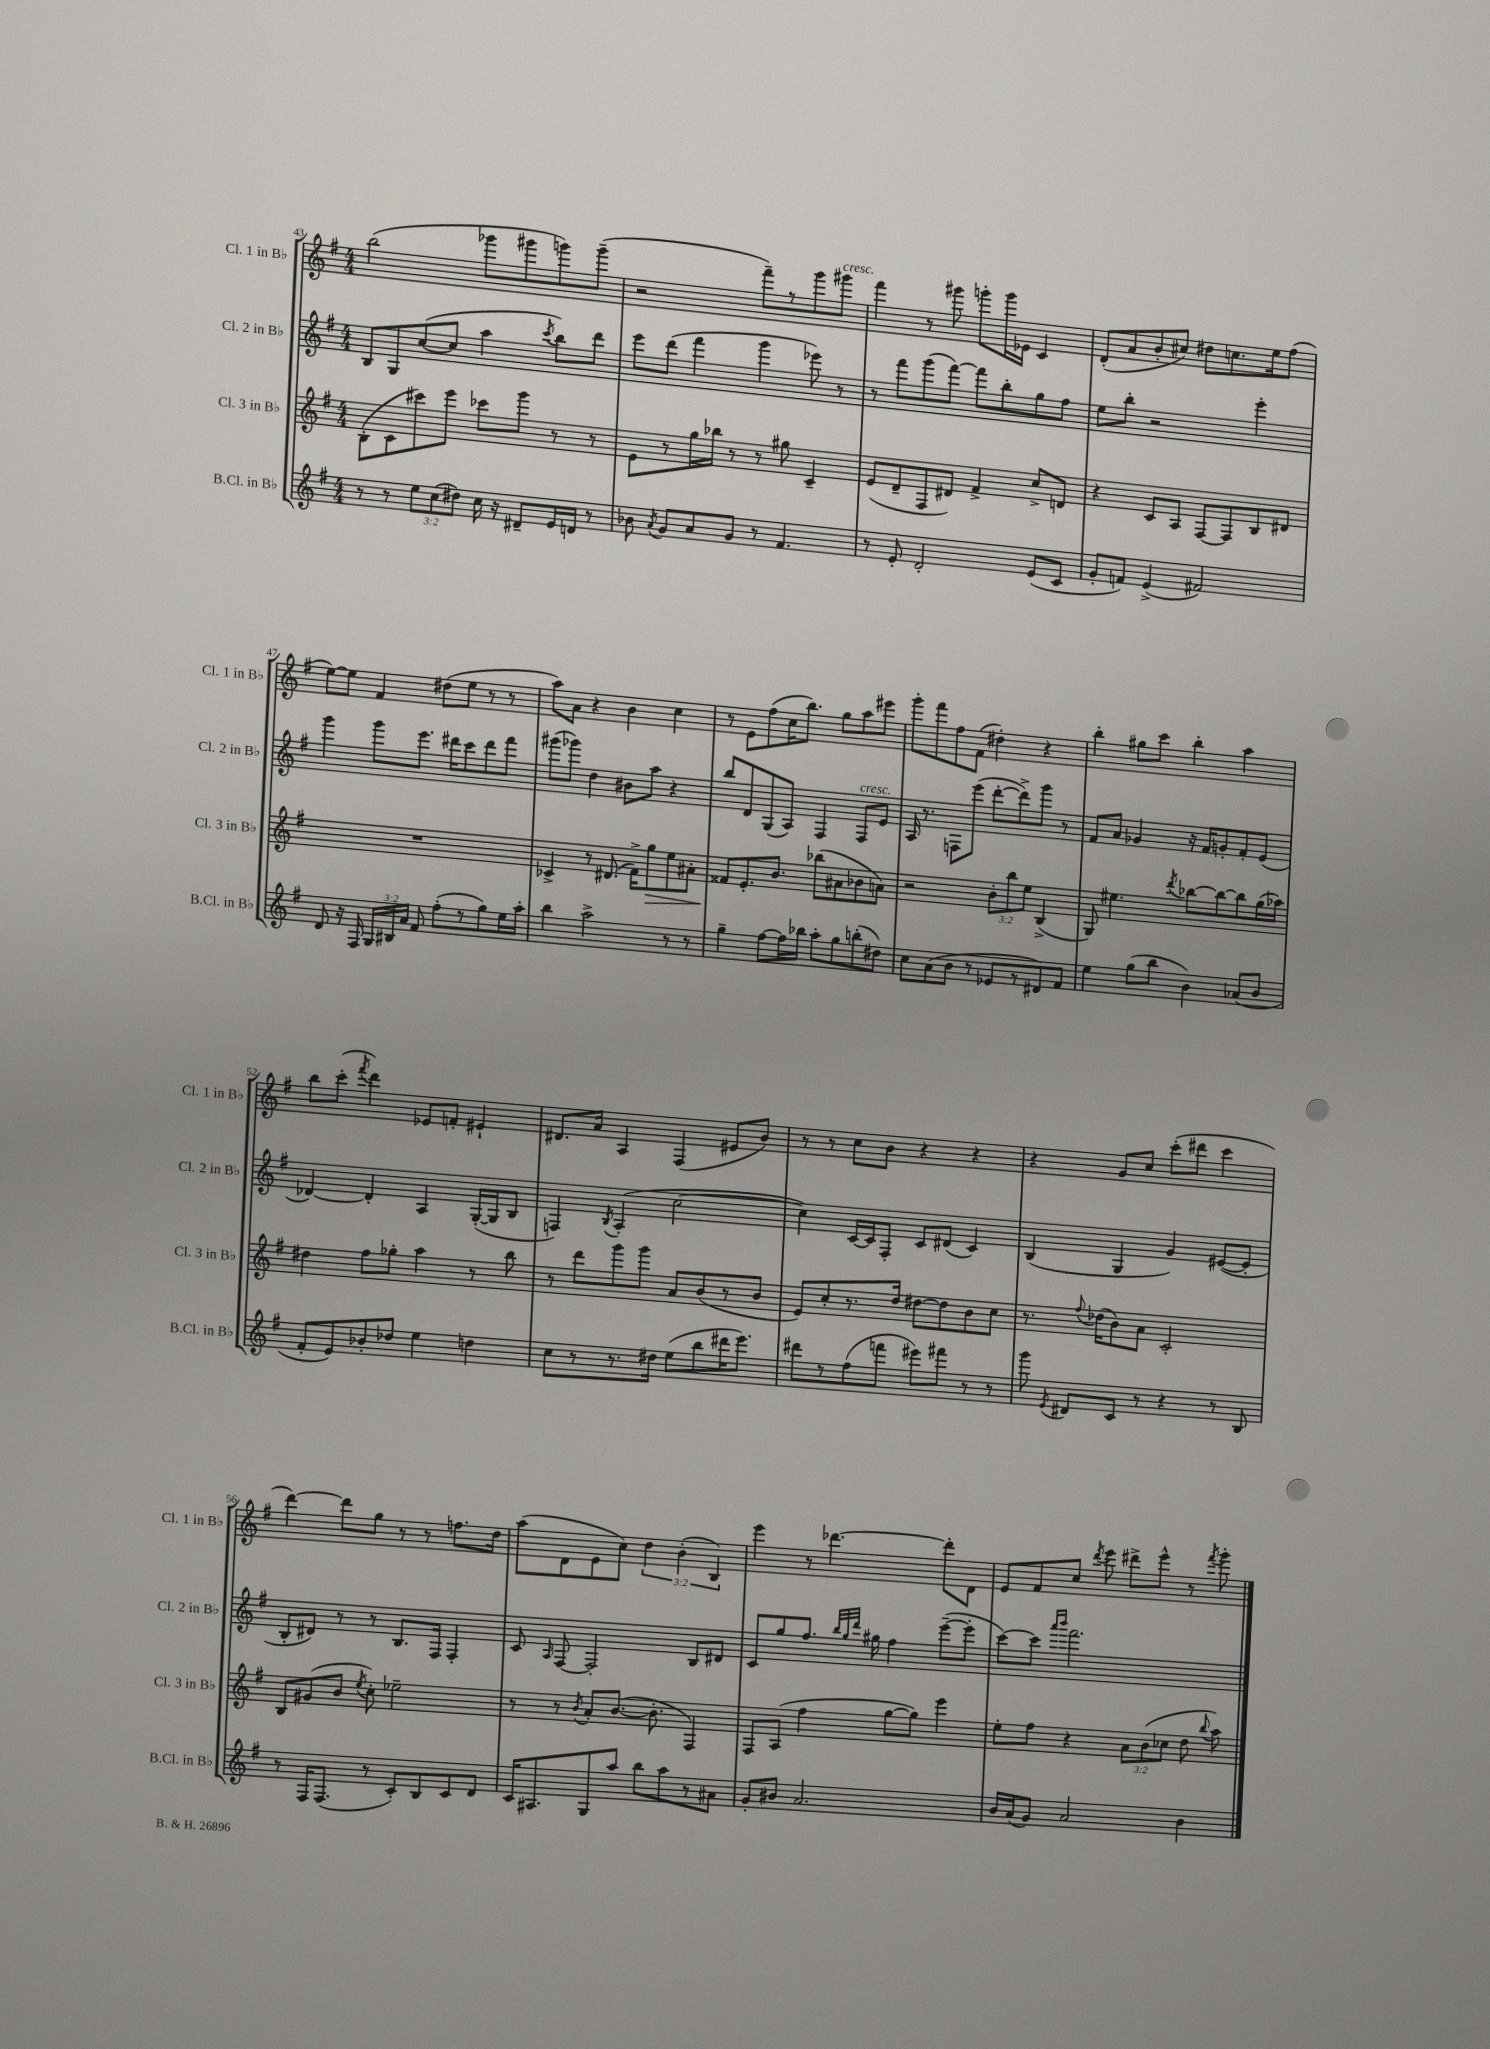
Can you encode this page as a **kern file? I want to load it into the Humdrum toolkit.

**kern	**kern	**dynam	**kern	**kern
*part4	*part3	*part3	*part2	*part1
*staff4	*staff3	*staff3	*staff2	*staff1
*I"B.Cl. in B♭	*I"Cl. 3 in B♭	*	*I"Cl. 2 in B♭	*I"Cl. 1 in B♭
*I'B.Cl. in B♭	*I'Cl. 3 in B♭	*	*I'Cl. 2 in B♭	*I'Cl. 1 in B♭
*clefG2	*clefG2	*	*clefG2	*clefG2
*k[f#]	*k[f#]	*	*k[f#]	*k[f#]
*M4/4	*M4/4	*	*M4/4	*M4/4
=43	=43	=43	=43	=43
8r	(8B'\L	.	8B/L	(2bb\
8r	8c\	.	8G/	.
12ee\L	8ccc#X\)	.	([8cc/	.
(12cc\	.	.	.	.
.	8eee\J	.	8cc/J]	.
12dd#X\J)	.	.	.	.
16cc\	8ccc-X\L	.	4aa\	8ggg-X\L
16r	.	.	.	.
8d#X~/L	8ggg\J	.	.	8ggg#X\
.	.	.	8qccc/	.
16e/L	8r	.	8bb\L)	8gggn\)
16dn/JJ	.	.	.	.
8r	8r	.	8ddd\J	(8ggg~\J
=44	=44	=44	=44	=44
8b-X\	8e\L	.	8eee\L	2r
8qa/	.	.	.	.
8g/L	8r	.	(8ddd\J	.
8a/	16gg\L	.	4fff#\	.
.	16bb-X\JJ	.	.	.
8g/J	8r	.	.	.
8r	8r	.	4ggg\	8fff#~\L)
4.f#/	8gg#X\	.	.	8r
.	4c~/	.	8eee-X\)	8ggg\
!	!	!	!	!LO:TX:a:i:t=cresc.
.	.	.	8r	8ggg#X\J
=45	=45	=45	=45	=45
8r	(8e/L	.	8r	4fff#\
8e'/	8d~/	.	8fff#\L	.
2d'/	8F#/	.	(8ggg\	8r
.	8d#X/J)	.	[8fff#\J)	8ggg#X\
.	4f#^/	.	8fff#\L]	8gggn'\L
.	.	.	8bb'\	16ggg\L
.	.	.	.	16e-X\JJ
(8e/L	8cc^/L	.	8gg\	4c/
8c/J	8dn/J	.	8ff#\J	.
=46	=46	=46	=46	=46
8g'/L	4r	.	8ee\L	(8d'/L
8fn/J)	.	.	8bb'\J	8a/
(4e^/	8c/L	.	2r	8b'/
.	8A/J	.	.	8cc#X/J)
2f#X/)	[8F#/L	.	.	8dd#X\L
.	8F#/]	.	.	8.ccn\
.	8B/	.	4eee'\	.
.	.	.	.	16ee\k
.	8d#X/J	.	.	(8ff#\J
!!LO:LB:g=z
=47	=47	=47	=47	=47
8d/	1r	.	4ggg\	[8ee\L)
16r	.	.	.	8ee\J]
16F#/	.	.	.	.
24G/LL	.	.	8ggg\L	4f#/
24B#X/	.	.	.	.
24a/JJ	.	.	.	.
8f#/	.	.	8.eee\J	.
(8ff#'\L	.	.	.	(8dd#X\L
.	.	.	16ddd#X\KL	.
8r	.	.	8ccc\	8ee\J
8gg\)	.	.	8ddd#\	8r
16ee\L	.	.	8fff#\J	8r
16aa'\JJ	.	.	.	.
=48	=48	=48	=48	=48
4bb\	4c-X^/	.	(8ggg#X\L	8aa\L)
.	.	.	8ggg-X\J)	8a\J
2aa^\	8r	.	4dd\	4r
.	(8.d#X/	.	.	.
.	.	.	8b#X\L	4b\
.	16f#^\KL)	.	.	.
!	!	!LO:HP:b	!	!
.	8gg\	>	8aa\J	.
8r	8ee\	.	4r	4cc\
8r	8a#X'\J	.	.	.
=49	=49	=49	=49	=49
4gg~\	8f##X/L	.	8bb/L	8r
.	8.e'/	]	8d/	8e\L
[8ff#\L	.	.	(8G/	(8ff#\
.	8.b/J	.	.	.
16ff#\L]	.	.	8A/J)	16cc\K
16bb-X\JJ	.	.	.	8.bb\J)
8aa'\L	(8bb-X\L	.	4F#/	.
8gg\	8a#X\	.	.	8gg\L
!	!	!	!LO:TX:a:i:t=cresc.	!
(8bbn'\	8b-X\	.	8F#/L	8aa\
8dd#X\J)	8an\J)	.	8e/J	8eee#X\J
=50	=50	=50	=50	=50
8cc\L	2r	.	16A/	8ggg'\L
.	.	.	8.r	.
(8a\	.	.	.	8fff#\
8b\J	.	.	8Fn\L	8ff#\
8r	.	.	(8eee\J	(8f#\J
8e-X/L	12b'\L	.	[8ddd'\L	4dd#X'\)
.	12bb\	.	.	.
8r	.	.	8ddd^\])	.
.	12ee\J	.	.	.
8d#X/)	(4B^/	.	8ggg\J	4r
8f#/J	.	.	8r	.
=51	=51	=51	=51	=51
4ee\	8G/)	.	8f#/L	4bb'\
.	4.ee#X\	.	8a/J	.
(8gg\L	.	.	4g-X/	8gg#X\L
8bb\J	.	.	.	8ccc\J
.	8qddd/	.	.	.
4b\)	[8bb-X\L	.	16r	4bb'\
.	.	.	16f#/KL	.
.	8bb-\_	.	8gn'/	.
(8a-X/L	8bb-\]	.	8f#'/	4aa\
8b/J	(16gg\L	.	(8e/J	.
.	16aa-X\JJ)	.	.	.
!!LO:LB:g=z
=52	=52	=52	=52	=52
8f#'/L	4dd#X\	.	[4d-X/)	8bb\L
8e/)	.	.	.	(8ccc'\J
.	.	.	.	8qfff#/
8b-X'/	8ff#\L	.	4d-'/]	4ddd\)
8dd-X/J	8gg-X'\J	.	.	.
4ee\	4aa\	.	4A/	8e-X/L
.	.	.	.	8fn'/J
4ddn\	8r	.	([16G'/LL	4e#X`/
.	.	.	16G/J]	.
.	8bb\	.	8B/J	.
=53	=53	=53	=53	=53
8cc\L	8r	.	4Fn/)	8.d#X/L
8r	8ddd\L	.	.	.
.	.	.	.	16a/Jk
.	.	.	8qB/	.
8.r	8ggg\	.	(4A'/	4A/
.	8ggg\J	.	.	.
16dd#X\Jk	.	.	.	.
(8ee\L	8a/L	.	[2cc\	(4F#/
8bb\	(8b/	.	.	.
16ddd#X\K	8r	.	.	8e#X/L
8.eee\J)	.	.	.	.
.	8b/J	.	.	8b/J)
=54	=54	=54	=54	=54
8ddd#X\L	8e/L)	.	4cc\])	8r
8r	8cc'/	.	.	8r
(8ff#\	8.r	.	[16c/LL	8cc\L
.	.	.	16c/J]	.
8fffn\J	.	.	8F#'/J	8b\J
.	16dd/Jk	.	.	.
8eee#X\L)	[8dd#X\L	.	8c/L	4r
8fff#X\J	8dd#\]	.	(8d#X/J	.
8r	8b\	.	4c/)	4r
8r	8cc\J	.	.	.
=55	=55	=55	=55	=55
8ggg\	8.r	.	(4B/	4r
8qe/	.	.	.	.
8d#X/L	.	.	.	.
.	8qqff#/	.	.	.
.	(16dd-X\KL	.	.	.
8c/J	8b\)	.	4G/	8g/L
8r	8a\J	.	.	8cc/J
4r	2c'/	.	4g/)	(8ccc'\L
.	.	.	.	8ddd#X\J
8r	.	.	([8e#X/L	4ccc\
8B/	.	.	8e#'/J]	.
!!LO:LB:g=z
=56	=56	=56	=56	=56
8r	8B/L	.	8B'/L	[4ddd\)
16F#/KL	(8g#X/	.	8d#X/J)	.
(8.F#/J	.	.	.	.
.	8b/J	.	8r	8ddd\L]
.	8qee/	.	.	.
8r	8cc'\)	.	8r	8gg\J
8c'/L)	2ee-X~\	.	8.B/L	8r
8B/	.	.	.	8r
.	.	.	16F#/Jk	.
8c/	.	.	4F#'/	8.ffn\L
8d/J	.	.	.	.
.	.	.	.	16dd\Jk
=57	=57	=57	=57	=57
16c/KL	8r	.	8c/	(8aa\L
8.A#X/	.	.	.	.
.	.	.	16qqA/	.
.	8r	.	[8F#/	8d\
.	8qb/	.	.	.
8G/	8a'/L	.	2F#'/]	8e\
8aa/J	([8.b/J	.	.	8cc\J)
8bb\L	.	.	.	6dd\
.	8.b'\]	.	.	.
8aa\	.	.	.	.
.	.	.	.	(6b'\
8r	4F#/)	.	8B/L	.
.	.	.	.	6B/)
8a#X\J	.	.	8d#X/J	.
=58	=58	=58	=58	=58
8g'/L	8F#/L	.	8c/L	4eee\
8b#X/J	(8A/J	.	8gg/	.
2.a/	4ff#\	.	8.ff#/J	8r
.	.	.	.	[4.ddd-X\
.	.	.	32qqbb/LLL	.
.	.	.	32qqgg/	.
.	.	.	32qqddd/JJJ	.
.	.	.	16gg#X\	.
.	[8gg\L	.	4ff#\	.
.	8gg\J])	.	.	.
.	4eee\	.	([8eee~\L	8ddd-'\L]
.	.	.	8eee'\J]	8d\J
=59	=59	=59	=59	=59
16b/LL	8ee'\L	.	[8ccc\L)	8e/L
(16a/J	.	.	.	.
8g/J)	8ff#\J	.	8ccc\J]	8f#/
.	.	.	16qqaaa/LL	.
.	.	.	16qqbbb/JJ	.
2a/	4r	.	2.fff#\	8cc/J
.	.	.	.	8qddd/
.	.	.	.	8eee\
.	12a\L	.	.	8ddd#X^\L
.	(12b\	.	.	.
.	.	.	.	8eee^^\J
.	12cc-X\J	.	.	.
4b\	8dd\	.	.	8r
.	8qqbb/	.	.	8qfff#/
.	8aa\)	.	.	8ggg'\
==	==	==	==	==
*-	*-	*-	*-	*-
